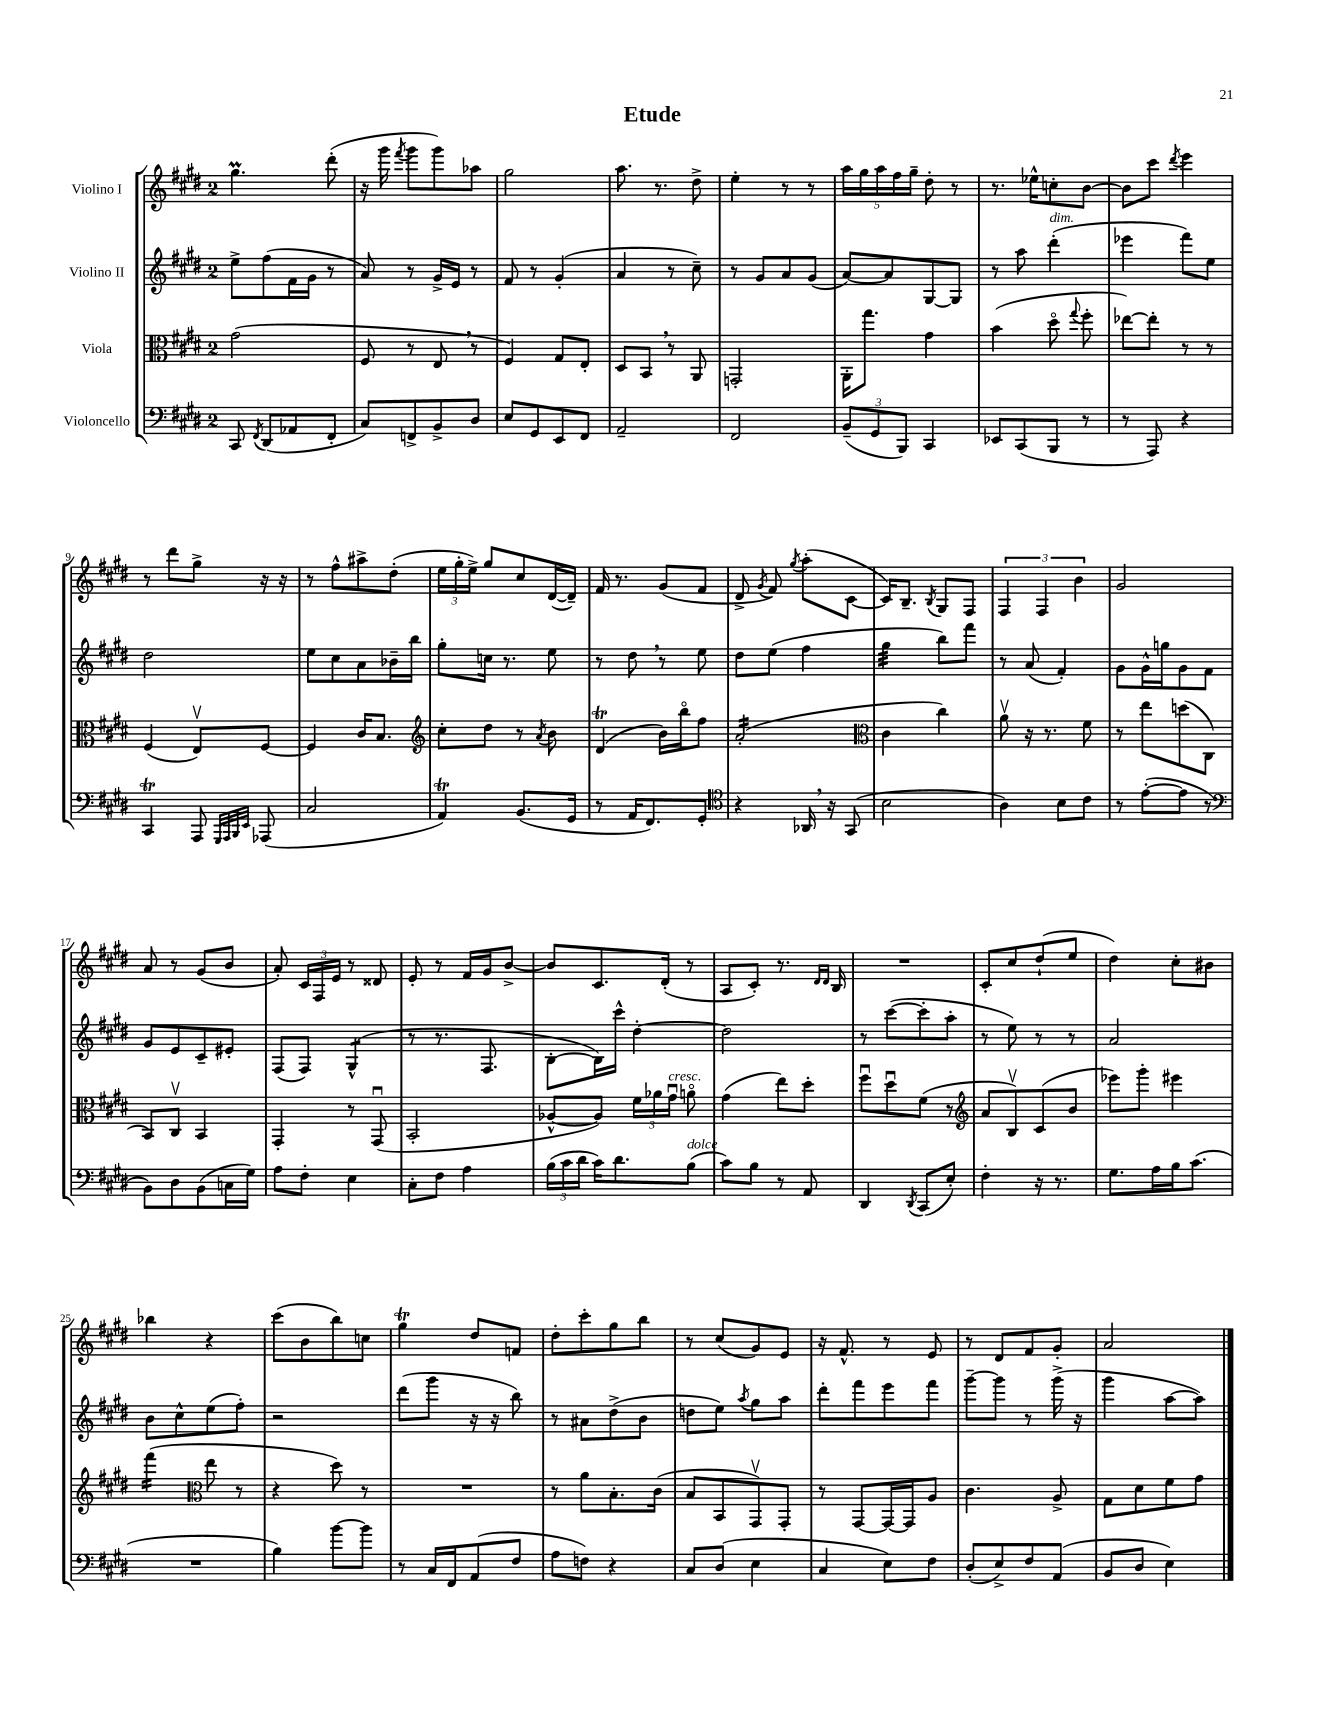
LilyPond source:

\header { title = "Etude" }
<<
\new StaffGroup <<
\new Staff = "s0" \with { instrumentName = "Violino I" } {
    \clef treble \key e \major \once \override Staff.TimeSignature.style = #'single-digit \time 2/4
    \autoBeamOff gis''4.\prall dis'''8-.( |
    r16 gis'''16 \acciaccatura { fis'''8 } gis'''8[ gis'''8) aes''8] |
    gis''2 |
    a''8. r8. dis''8-> |
    e''4-. r8 r8 |
    \tuplet 5/4 { a''16[ gis''16 a''16 fis''16 gis''16]-- } dis''8-. r8 |
    r8. ees''16[-^ c''8-. b'8]~ |
    b'8[ cis'''8] \acciaccatura { dis'''8 } e'''4 |
    r8 dis'''8[ gis''8]-> r16 r16 |
    r8 fis''8[-^ ais''8-> dis''8]-.( |
    \tuplet 3/2 { e''16[ gis''16-. e''16]->) } gis''8[ cis''8 dis'16~( dis'16]--) |
    fis'16 r8. gis'8[( fis'8] |
    dis'8-> \acciaccatura { gis'8 } fis'8) \acciaccatura { gis''8 } a''8[-.( cis'8]~ |
    cis'16[) b8.]-- \acciaccatura { b8 } gis8[ fis8] |
    \tuplet 3/2 { fis4 fis4 b'4 } |
    gis'2 |
    a'8 r8 gis'8[( b'8] |
    a'8-.) \tuplet 3/2 { cis'16[ fis16 e'16] } r8 disis'8 |
    e'8-. r8 fis'16[ gis'16 b'8]~-> |
    b'8[ cis'8. dis'16]-.( r8 |
    a8[ cis'8]-.) r8. \grace { dis'16[ dis'16] } b16 |
    R2 |
    cis'8[-. cis''8 dis''8-!( e''8] |
    dis''4) cis''8[-. bis'8] |
    bes''4 r4 |
    cis'''8[( b'8 b''8) c''8] |
    gis''4\trill dis''8[ f'8] |
    dis''8[-. cis'''8-. gis''8 b''8] |
    r8 cis''8[( gis'8) e'8] |
    r16 fis'8.-^ r8 e'8 |
    r8 dis'8[ fis'8 gis'8]-. |
    a'2 \bar "|." |
}
\new Staff = "s1" \with { instrumentName = "Violino II" } {
    \clef treble \key e \major \once \override Staff.TimeSignature.style = #'single-digit \time 2/4
    \autoBeamOff e''8[-> fis''8( fis'16 gis'16] r8 |
    a'8) r8 gis'16[-> e'16] r8 |
    fis'8 r8 gis'4-.( |
    a'4 r8 cis''8--) |
    r8 gis'8[ a'8 gis'8]( |
    a'8[~) a'8 gis8~ gis8] |
    r8 a''8 dis'''4-.^\markup { \italic "dim." }( |
    ees'''4 fis'''8[) e''8] |
    dis''2 |
    e''8[ cis''8 a'8 bes'16-- b''16] |
    gis''8[-. c''16] r8. e''8 |
    r8 dis''8 \breathe r8 e''8 |
    dis''8[ e''8]( fis''4 |
    gis''4:32 b''8[) fis'''8] |
    r8 a'8( fis'4-.) |
    gis'8[ gis'16-^ g''16 gis'8 fis'8] |
    gis'8[ e'8 cis'8-- eis'8]-. |
    fis8[( fis8]) gis4:8-^( |
    r8 r8. fis8. |
    b8[~-. b16) cis'''16]-^ dis''4~-. |
    dis''2 |
    r8 cis'''8[~( cis'''8-. a''8]-. |
    r8 e''8) r8 r8 |
    a'2 |
    b'8[ cis''8-^ e''8( fis''8]-.) |
    r2 |
    dis'''8[( gis'''8] r16 r16 b''8) |
    r8 ais'8[ dis''8->( b'8] |
    d''8[ e''8]) \acciaccatura { a''8 } gis''8[ a''8] |
    dis'''8[-. fis'''8 e'''8 fis'''8] |
    gis'''8[~-- gis'''8] r8 gis'''16->( r16 |
    gis'''4 a''8[~ a''8]) \bar "|." |
}
\new Staff = "s2" \with { instrumentName = "Viola" } {
    \clef alto \key e \major \once \override Staff.TimeSignature.style = #'single-digit \time 2/4
    \autoBeamOff gis'2( |
    fis8 r8 e8 \breathe r8 |
    fis4) gis8[ e8]-. |
    dis8[ b,8] \breathe r8 a,8 |
    g,2-. |
    a,16[-. gis''8.] gis'4 |
    b'4( dis''8\flageolet \appoggiatura { gis''8 } fis''8-. |
    ees''8[~) ees''8]-. r8 r8 |
    fis4( e8[\upbow) fis8]~ |
    fis4 cis'16[ b8.] |
    \clef treble cis''8[-. dis''8] r8 \acciaccatura { a'8 } b'8 |
    dis'4\trill( b'16[) b''16\flageolet fis''8] |
    a'2:16-.( |
    \clef alto cis'4 cis''4) |
    a'8\upbow r16 r8. fis'8 |
    r8 e''8[ d''8( cis8] |
    b,8[) cis8]\upbow b,4 |
    gis,4-. r8 gis,8\downbow( |
    b,2-. |
    aes8[~-^ aes8]) \tuplet 3/2 { fis'16[ aes'16 gis'16]\downbow^\markup { \italic "cresc." } } a'8\flageolet |
    gis'4( e''8[) dis''8]-. |
    fis''8[\downbow dis''8\downbow fis'8]( r8 |
    \clef treble a'8[ b8\upbow) cis'8( b'8] |
    ees'''8[) gis'''8]-. eis'''4 |
    fis'''4:16( \clef alto e''8 r8 |
    r4 dis''8) r8 |
    R2 |
    r8 a'8[ b8.-. cis'16]( |
    b8[ b,8 gis,8\upbow) gis,8]-. |
    r8 gis,8[~ gis,16~ gis,16 a8] |
    cis'4. a8-> |
    gis8[ dis'8 fis'8 gis'8] \bar "|." |
}
\new Staff = "s3" \with { instrumentName = "Violoncello" } {
    \clef bass \key e \major \once \override Staff.TimeSignature.style = #'single-digit \time 2/4
    \autoBeamOff cis,8 \acciaccatura { fis,8 } dis,8[( aes,8 fis,8]-. |
    cis8[) f,8-> b,8-> dis8] |
    e8[ gis,8 e,8 fis,8] |
    a,2-- |
    fis,2 |
    \tuplet 3/2 { b,8[--( gis,8 b,,8]) } cis,4 |
    ees,8[ cis,8( b,,8] r8 |
    r8 a,,8) r4 |
    cis,4\trill a,,8 \grace { gis,,32[ a,,32 b,,32 e,32] } aes,,8( |
    cis2 |
    a,4\trill) b,8.[( gis,16] |
    r8 a,16[ fis,8.) gis,8]-. |
    \clef tenor r4 aes,16 \breathe r16 gis,8( |
    b2 |
    a4) b8[ cis'8] |
    r8 e'8[~-.( e'8] r8 |
    \clef bass b,8[) dis8 b,8( c16 gis16]) |
    a8[ fis8]-. e4 |
    cis8[-. fis8] a4 |
    \tuplet 3/2 { b16[( cis'16 dis'16] } cis'16[) dis'8. b8]^\markup { \italic "dolce" }( |
    cis'8[) b8] r8 a,8 |
    dis,4 \acciaccatura { dis,8 } cis,8[( e8]-.) |
    fis4-. r16 r8. |
    gis8.[ a16 b16 cis'8.]( |
    R2 |
    b4) b'8[~ b'8] |
    r8 cis16[ fis,16 a,8( fis8] |
    a8[ f8]) r4 |
    cis8[ dis8]( e4 |
    cis4 e8[) fis8] |
    dis8[-.( e8->) fis8 a,8]( |
    b,8[ dis8] e4) \bar "|." |
}
>>
>>
